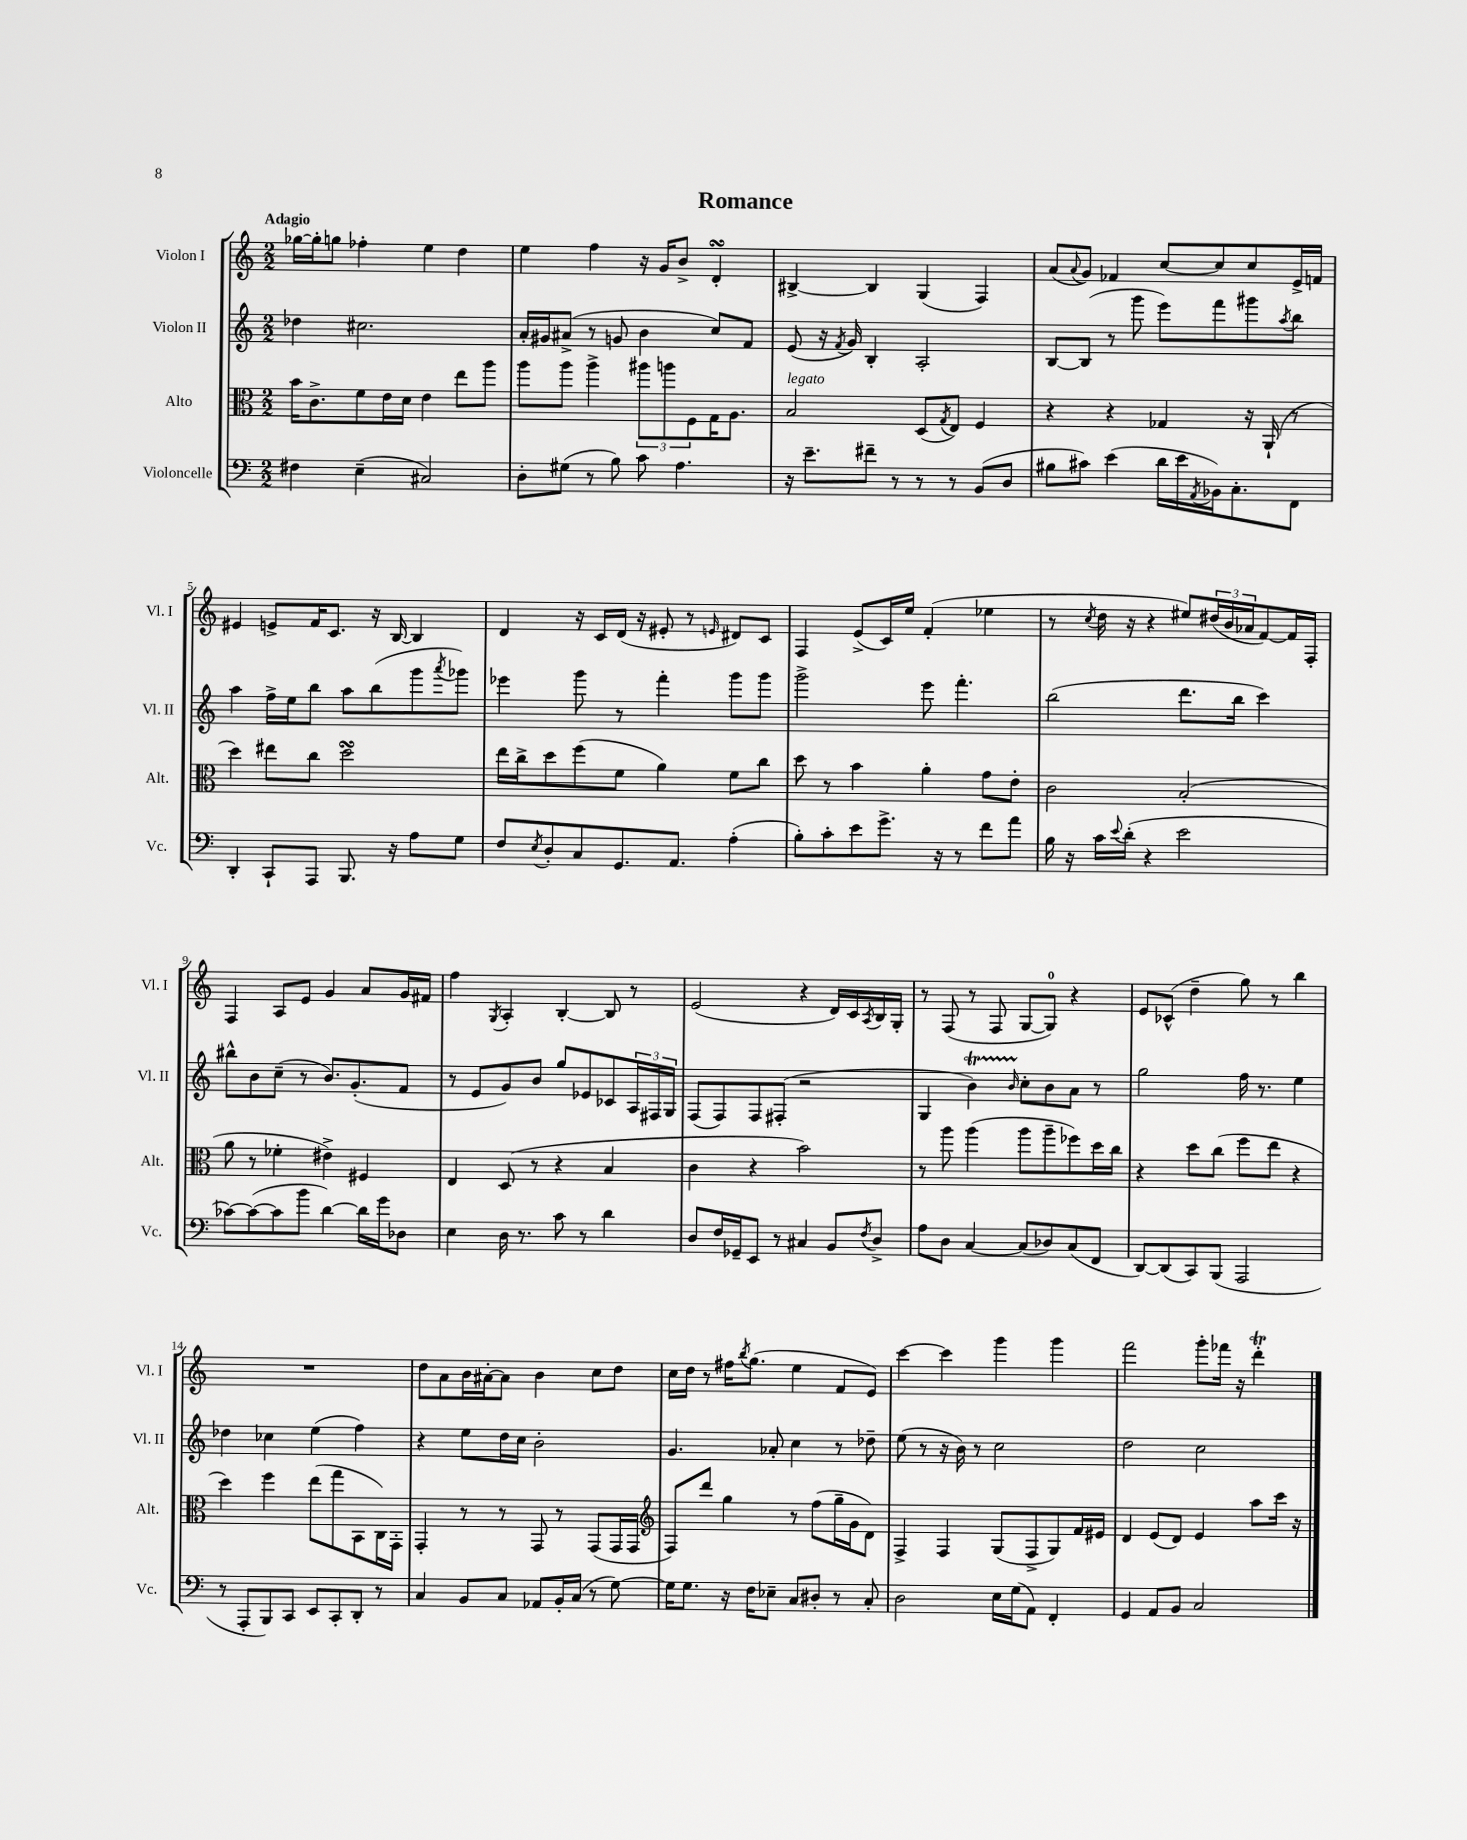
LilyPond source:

\header { title = "Romance" }
<<
\new StaffGroup <<
\new Staff = "s0" \with { instrumentName = "Violon I" shortInstrumentName = "Vl. I" } {
    \clef treble \key c \major \numericTimeSignature \time 2/2 \tempo "Adagio"
    ges''16~ ges''16-. g''8 fes''4-. e''4 d''4 |
    e''4 f''4 r16 g'16 b'8-> d'4-.\turn |
    bis4~-> bis4 g4( f4) |
    a'8( \appoggiatura { a'8 } g'8) fes'4 c''8~ c''8 c''8 e'16-> f'16 |
    eis'4 e'8-> f'16 c'8. r16 b16~ b4 |
    d'4 r16 c'16 d'16( r16 eis'8-. r8 \grace { e'16 } dis'8) c'8 |
    f4 e'8->( c'16) e''16 f'4-.( ees''4 |
    r8 \acciaccatura { c''8 } d''16 r16 r4 eis''8) \tuplet 3/2 { dis''16( b'16 aes'16 } f'8~) f'16 f16-. |
    f4 a8 e'8 g'4 a'8 g'16 fis'16 |
    f''4 \acciaccatura { g8 } a4-. b4~-. b8 r8 |
    e'2( r4 d'16) c'16 \acciaccatura { a8 } b16 g16-. |
    r8 f8( r8 f8 g8~ g8-0) r4 |
    e'8 ces'8-^( d''4-- g''8) r8 b''4 |
    R1 |
    d''8 a'8 b'16 ais'16~-. ais'8 b'4 c''8 d''8 |
    c''16 d''16 r8 fis''16 \acciaccatura { b''8 } g''8.( e''4 f'8 e'8) |
    c'''4~ c'''4 g'''4 g'''4 |
    f'''2 g'''8-. fes'''16 r16 d'''4-.\trill \bar "|." |
}
\new Staff = "s1" \with { instrumentName = "Violon II" shortInstrumentName = "Vl. II" } {
    \clef treble \key c \major \numericTimeSignature \time 2/2
    des''4 cis''2. |
    a'16-. gis'16 ais'8->( r8 g'8 b'4 c''8) f'8 |
    e'8( r16 \acciaccatura { f'8 } g'16) b4-. a2-. |
    b8~ b8( r8 g'''8 e'''8) f'''8 gis'''8 \acciaccatura { a''8 } b''8 |
    a''4 f''16-> e''16 b''8 a''8 b''8( g'''8 \acciaccatura { a'''8 } ges'''8) |
    ees'''4 g'''8 r8 f'''4-. g'''8 g'''8 |
    g'''2-> e'''8 f'''4.-. |
    b''2( d'''8. b''16 c'''4) |
    bis''8-^ b'8 c''8--( r8 b'8.) g'8.-.( f'8 |
    r8 e'8 g'8) b'8 g''8 ees'8 ces'8 \tuplet 3/2 { a16 fis16 g16 } |
    f8( f8) f8 fis8-.( r2 |
    g4 b'4\startTrillSpan) \grace { b'16 } c''8-.\stopTrillSpan b'8 a'8 r8 |
    g''2 f''16 r8. e''4 |
    des''4 ces''4 e''4( f''4) |
    r4 e''8 d''16 c''16 b'2-. |
    g'4. aes'8-. c''4 r8 des''8-- |
    e''8( r8 r16 b'16) r8 c''2 |
    d''2 c''2 \bar "|." |
}
\new Staff = "s2" \with { instrumentName = "Alto" shortInstrumentName = "Alt." } {
    \clef alto \key c \major \numericTimeSignature \time 2/2
    b'16 c'8.-> f'8 e'16 d'16 e'4 e''8 a''8 |
    a''8 a''8 a''4-> \tuplet 3/2 { ais''8 a''8 f8 } g16 a8. |
    b2^\markup { \italic "legato" } d8( \acciaccatura { g8 } e8) f4 |
    r4 r4 ges4 r16 a,16-!( r8 |
    d''4) eis''8 c''8 d''2\turn |
    e''16 c''16-> d''8 f''8( f'8 a'4) f'8 c''8 |
    d''8 r8 b'4 a'4-. g'8 e'8-. |
    c'2 b2-.( |
    a'8 r8 fes'4-. eis'4->) fis4 |
    e4 d8( r8 r4 b4 |
    c'4 r4 b'2) |
    r8 a''8 a''4( a''8 a''8-- fes''8) d''16 c''16 |
    r4 d''8 c''8( f''8 e''8 r4 |
    d''4) f''4 e''8( g''8 b,8 c16) g,16-. |
    g,4-. r8 r8 g,8 r8 g,8( g,16 g,16 |
    \clef treble f8) d'''8 g''4 r8 f''8( g''16-- g'16 d'8) |
    f4-> f4 g8( f8-> g8) f'16 eis'16 |
    d'4 e'8( d'8) e'4 a''8 c'''16 r16 \bar "|." |
}
\new Staff = "s3" \with { instrumentName = "Violoncelle" shortInstrumentName = "Vc." } {
    \clef bass \key c \major \numericTimeSignature \time 2/2
    fis4 e4--( cis2) |
    d8-. gis8( r8 b8) c'8 a4. |
    r16 e'8.-- fis'8-- r8 r8 r8 b,8( d8 |
    bis8 cis'8) e'4( d'16 e'16 \acciaccatura { a,8 } bes,16) c8.-. f,8 |
    d,4-. c,8-! a,,8 b,,8. r16 a8 g8 |
    f8 \acciaccatura { e8 } d8-. c8 g,8. a,8. a4-.( |
    b8-.) c'8-. e'8 g'8.-> r16 r8 f'8 a'8 |
    b16 r16 c'16 \appoggiatura { e'8 } d'16-.( r4 e'2 |
    ces'8~) ces'8~( ces'8 b'8 d'4~) d'16 g'16 des8 |
    e4 d16 r8. c'8 r8 d'4 |
    d8 f16 ges,16-- e,8 r8 cis4 b,8 \acciaccatura { f8 } d8-> |
    a8 d8 c4~ c8( des8) c8( f,8 |
    d,8~) d,8( c,8) b,,8( a,,2 |
    r8 a,,8-. b,,8) c,8 e,8 c,8-. d,8-. r8 |
    c4 b,8 c8 aes,8 b,16-. c16( r8 g8~) |
    g16 g8. r16 f16 ees8-- c8 dis8-. r8 c8-. |
    d2 e16 g16( a,8) f,4-. |
    g,4 a,8 b,8 c2 \bar "|." |
}
>>
>>
